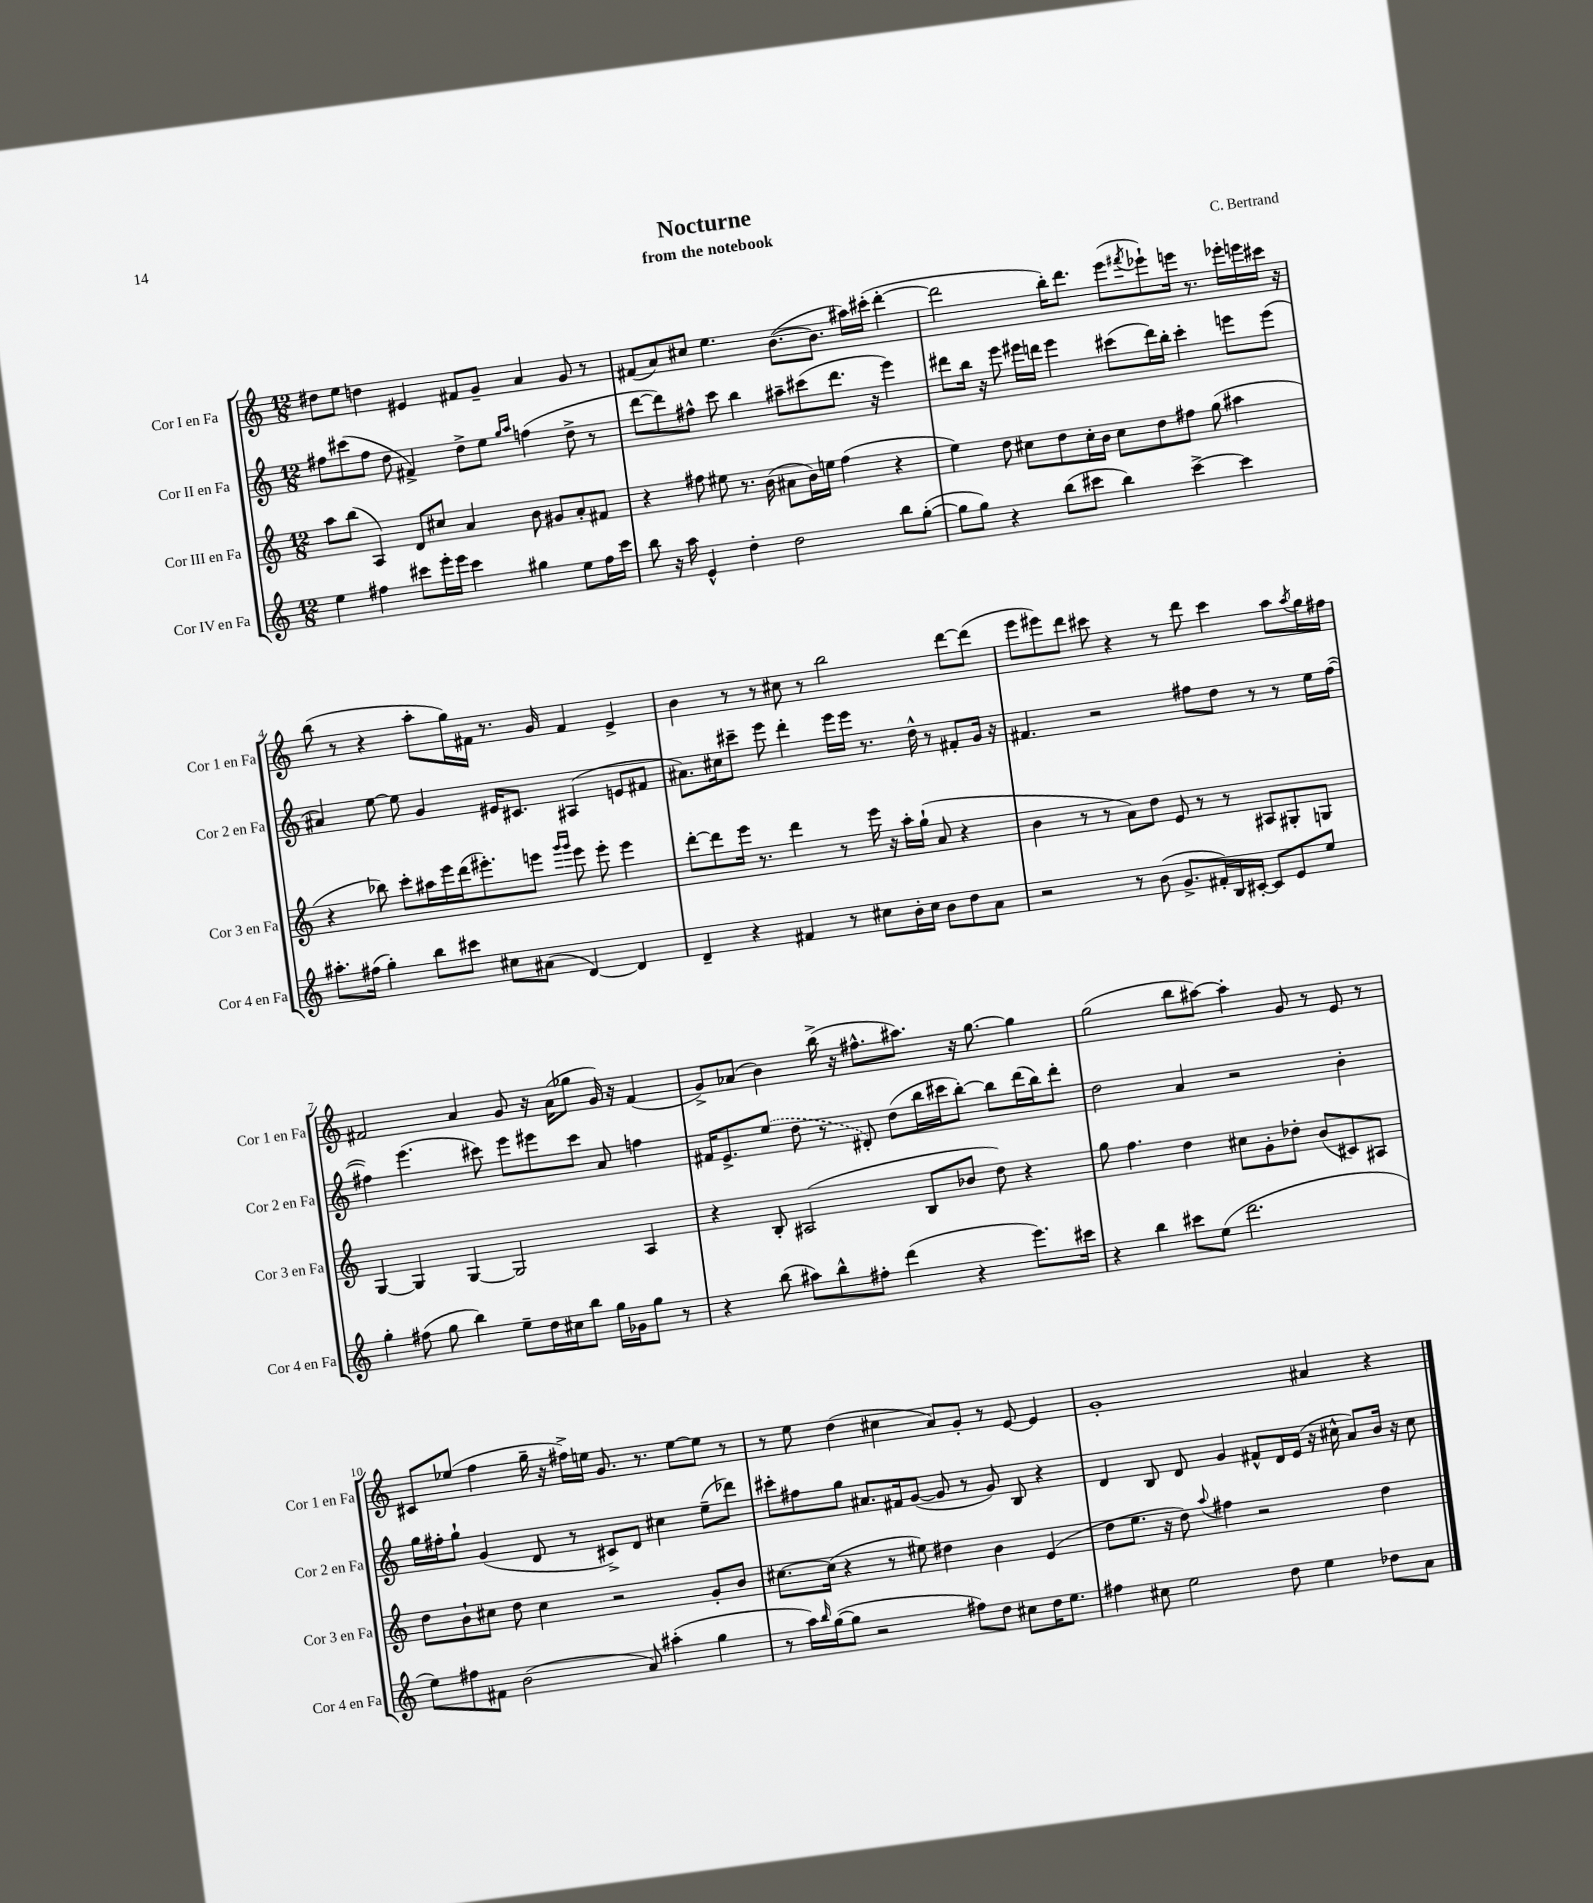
\header { title = "Nocturne" composer = "C. Bertrand" subtitle = "from the notebook" }
<<
\new StaffGroup <<
\new Staff = "s0" \with { instrumentName = "Cor I en Fa" shortInstrumentName = "Cor 1 en Fa" } {
    \clef treble \key c \major \numericTimeSignature \time 12/8
    dis''8 e''8 d''4 eis'4 fis'8 g'8-- a'4 g'8 r8 |
    fis'8( a'8) cis''8 e''4. b'8.~( b'8. ais''16) cis'''16-.( d'''4~-. |
    d'''2 b''16-.) d'''8. e'''8( \acciaccatura { fis'''8 } ees'''8-!) e'''16 r8. ees'''16-. e'''16 cis'''16 r16 |
    b''8( r8 r4 a''8-. g''16) fis'16 r8. g'16 fis'4 e'4-> |
    b'4 r8 r8 cis''8 r8 b''2 d'''8~ d'''8( |
    e'''8 eis'''8) d'''8 cis'''8 r4 r8 d'''8 cis'''4 a''8 \acciaccatura { a''8 } g''16 fis''16 |
    fis'2 a'4 g'8 r16 a'16( ges''8 g'16) r16 fis'4( |
    g'8->) aes'8( b'4) b''16->( r16 fis''8.-^ ais''8.) r16 g''8.~ g''4 |
    g''2( b''8 ais''8~) ais''4-. g'8 r8 e'8 r8 |
    cis'8 ees''8( f''4 g''16-- r16 fis''16->) e''16 g'8. r8. e''8~ e''8 r8 |
    r8 e''8 d''4( cis''4 a'8) g'8-. r8 e'8~ e'4 |
    g'1-. ais'4 r4 \bar "|." |
}
\new Staff = "s1" \with { instrumentName = "Cor II en Fa" shortInstrumentName = "Cor 2 en Fa" } {
    \clef treble \key c \major \numericTimeSignature \time 12/8
    fis''8 cis'''8( fis''8 d''8 fis'4->) d''8-> e''8 \grace { g''16 a''16 } f''4( d''8-> r8 |
    d'''8~ d'''8) fis''8-^ c'''8 b''4 ais''8-- cis'''8( d'''8. r16 e'''4) |
    dis'''8 b''16 r16 e'''8 eis'''16 d'''16 eis'''4 cis'''8( d'''16) b''16-. cis'''4-. e'''8 e'''8( |
    ais'4) e''8~ e''8 g'4 eis'16 cis'8. ais4( e'8 fis'8 |
    ais'8.) cis''16 cis'''8-- e'''8 d'''4-. e'''16 e'''16 r8. d''16-^ r8 fis'8-. g'16 r16 |
    fis'4. r2 fis''8 d''8 r8 r8 e''16 fis''16~( |
    fis''4) e'''4.( cis'''8) e'''8 eis'''8 cis'''8 a'8 f''4 |
    fis'16 e'8.-> \once \slurDashed e''8( d''8 r8 dis'8-.) d''8( b''16 cis'''16 b''8~-.) b''8 d'''16( b''16) d'''8-. |
    d''2 a'4 r2 b'4-. |
    g''16 fis''16-. g''8-! g'4( d'8 r8 cis'8->) d'8 cis''4 e''8--( des'''8) |
    cis'''8-. fis''8 g''8 ais'8. fis'16 g'8~( g'8 r8 g'8) b8 r4 |
    d'4 b8 d'8 g'4 fis'8-^ d'16 e'16( r16 cis''16-^ a'8) b'16 r16 cis''8 \bar "|." |
}
\new Staff = "s2" \with { instrumentName = "Cor III en Fa" shortInstrumentName = "Cor 3 en Fa" } {
    \clef treble \key c \major \numericTimeSignature \time 12/8
    a''8 b''8( a4) d'8 cis''8 a'4 b'8 gis'8 a'8-. fis'8 |
    r4 fis''8 eis''8 r8. b'16( ais'8 b'16) e''16 fis''4( r4 |
    e''4) d''8 cis''8 d''8 cis''16-. b'16 cis''8 d''8 fis''8 g''8( ais''4 |
    r4 bes''8) c'''8-. ais''16 e'''16 d'''16( eis'''8.-.) e'''8 \grace { g'''16 g'''16 } e'''8 e'''8-. e'''4 |
    d'''8~-. d'''8 e'''16 r8. d'''4 r8 e'''16 r16 a''16-. g''16-!( a'8 r4 |
    b'4 r8 r8 a'8) d''8 e'8 r8 r8 ais8 gis8-. g8 |
    g4~ g4 g4~ g2 a4 |
    r4 b8-. ais2( b8 bes'8 d''8) r4 |
    g''8 f''4. d''4 cis''8 g'8-. des''8-. b'8( cis'8) ais8 |
    d''8 b'8-! cis''8 d''8 cis''4 r2 g'8-. b'8 |
    cis''8.~ cis''16( r4 r8 eis''8) dis''4 b'4 e'4( |
    d''8 e''8. r16 d''8) \appoggiatura { a''8 } fis''4 r2 d''4 \bar "|." |
}
\new Staff = "s3" \with { instrumentName = "Cor IV en Fa" shortInstrumentName = "Cor 4 en Fa" } {
    \clef treble \key c \major \numericTimeSignature \time 12/8
    e''4 fis''4 cis'''8 e'''16-. e'''16 cis'''4 gis''4 e''8 fis''16 cis'''16 |
    b''8 r16 a''16 e'4-^ d''4-. d''2 b''8 g''8~-.( |
    g''8 g''8) r4 b''8( cis'''8 b''4) cis'''4~-> cis'''4 |
    ais''8.-. fis''16( g''4-.) b''8 cis'''8 cis''8 ais'8( d'4~) d'4 |
    d'4-- r4 fis'4 r8 cis''8 b'16-. cis''16 b'8 d''8 a'8 |
    r2 r8 b'8( g'8.-> fis'16-.) b16 cis'16~-. cis'8 e'8 e''8 |
    g''4-. fis''8( g''8 b''4) e''8-- d''16 cis''16 b''8 g''16 ges'16 g''8 r8 |
    r4 b''8( ais''8) b''8-^ fis''8-. d'''4( r4 e'''8.) cis'''16 |
    r4 b''4 cis'''8 e''8( d'''2. |
    e''8) fis''8 fis'8 b'2( a'8) ais''4-.( g''4 |
    r8 a''16) \grace { b''16 } g''16~( g''8 r2 fis''8) d''8 cis''8 d''16 e''8. |
    fis''4 cis''8 e''2 d''8 e''4 des''8 a'8 \bar "|." |
}
>>
>>
